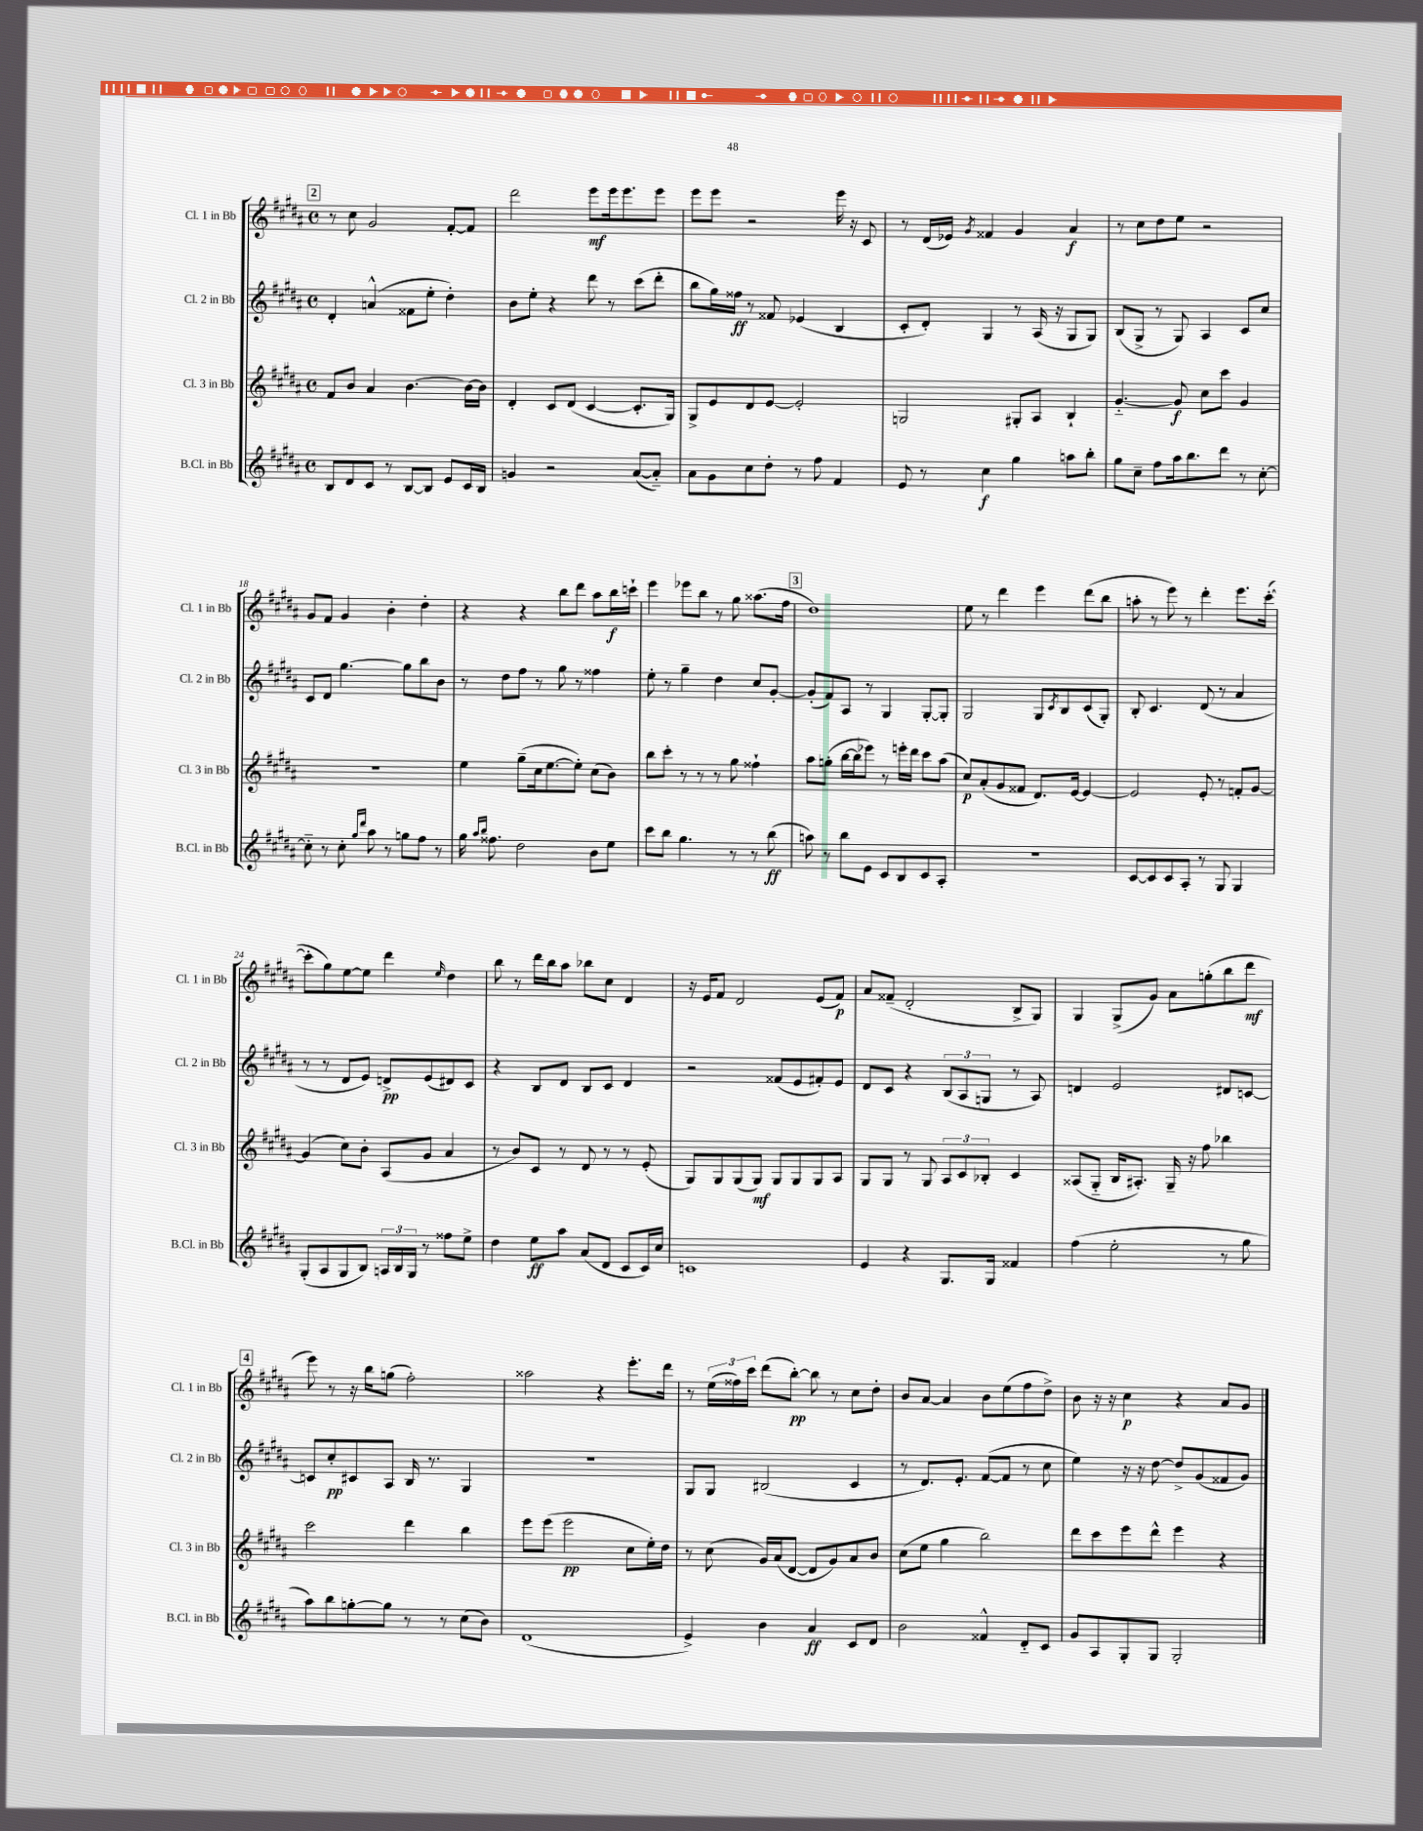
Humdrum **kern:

**kern	**kern	**kern	**kern
*staff4	*staff3	*staff2	*staff1
*clefG2	*clefG2	*clefG2	*clefG2
*k[f#c#g#d#a#]	*k[f#c#g#d#a#]	*k[f#c#g#d#a#]	*k[f#c#g#d#a#]
*M4/4	*M4/4	*M4/4	*M4/4
*met(c)	*met(c)	*met(c)	*met(c)
8B	8f#	4d#'	8r
8d#	8b	.	8cc#
8c#	4a#	(4a^^	2g#
8r	.	.	.
[8B	[4.b	8f##	.
8B]	.	8ee'	.
8e	.	4dd#')	[8f#'
16c#	16b_	.	8f#]
16B	16b]	.	.
=	=	=	=
4g	4d#'	8b	2ddd#
.	.	8ee'	.
2r	8c#	4r	.
.	(8d#	.	.
.	[4c#	8ddd#	8eee
.	.	8r	16eee
.	.	.	8.eee
([8a#	8.c#']	(8ccc#	.
8a#'~])	.	8ddd#'	8eee
.	16G#)	.	.
=	=	=	=
8a#	8G#^	8bb	8eee
8g#	8e	16gg#)	8eee
.	.	16ff##	.
8cc#	8d#	8r	2r
8dd#'	[8e	8f##	.
8r	2e']	(4e-	.
8ff#	.	.	.
4f#	.	4B	16eee
.	.	.	16r
.	.	.	8c#
=	=	=	=
8e	2G	8c#'	8r
8r	.	8d#')	(16d#
.	.	.	16e-)
.	.	.	8qg#
4cc#	.	4G#	4f##
4gg#	8G#'	8r	4g#
.	8A#	(16A#	.
.	.	16r	.
8aa	4B`	8G#	4a#
8bb'	.	8G#)	.
=	=	=	=
8gg#	[4.g#'~	(8B	8r
8cc#~	.	8G#^	8cc#
8ff#	.	8r	8dd#
16aa#	8g#]	8G#)	8ee
8.bb	.	.	.
.	8cc#	4A#	2r
8ddd#	8ccc#	.	.
8r	4g#	8c#	.
[8cc#'	.	8cc#	.
=	=	=	=
8cc#'~]	1r	8c#	8g#
8r	.	8d#	8f#
8cc#'	.	[4.gg#	4g#
16qqgg#	.	.	.
16qqddd#	.	.	.
8aa#	.	.	.
8r	.	.	4b'
8gg	.	8gg#]	.
8ff#	.	8bb	4dd#'
8r	.	8b	.
=	=	=	=
16gg#	4ee	8r	4r
16qqaa#	.	.	.
16qqbb	.	.	.
8.ff##	.	.	.
.	.	8dd#	.
2dd#	(8gg#~	8ff#	4r
.	16cc#	8r	.
.	[8.ee	.	.
.	.	8gg#	8bb
.	8ee'])	8r	8ddd#
8b	(8cc#	4ff##	8aa#
8ee	8b)	.	16bb
.	.	.	16ccc`
=	=	=	=
8ccc#	8bb	8ee'	4eee
8bb	8ccc#'	8r	.
4.gg#	8r	4gg#~	8eee-
.	8r	.	8bb
.	8r	4dd#	8r
8r	8gg#	.	8gg#
8r	4ff##`	8cc#	(8.aa##
(8bb	.	[8g#'	.
.	.	.	16ff#
=	=	=	=
8aa)	8aa#	(8g#']	1dd#)
8r	(8gg'	8f#)	.
8bb	[16bb	8A#	.
.	16bb]	.	.
8e	8eee-)	8r	.
8c#	8r	4G#	.
8B	16eee'	.	.
.	16ddd#	.	.
8c#	8ccc#	[8G#'	.
8A#'	(8aa#	8G#']	.
=	=	=	=
1r	8cc#)	2G#	8ee
.	(8a#'	.	8r
.	8g#	.	4ddd#
.	8f##	.	.
.	8.d#)	8G#	4eee
.	.	8qc#	.
.	.	8B	.
.	[16e	.	.
.	4e_	(8c#	(8ddd#
.	.	8G#')	8bb
=	=	=	=
[8c#	2e]	8B'	8aa'
8c#]	.	4.c#	8r
8c#	.	.	8eee)
8A#'	.	.	8r
8r	8e'	(8d#	4ddd#'
8G#	8r	8r	.
4G#	8f'	4a#	8.eee
.	[8g#	.	.
.	.	.	([16ccc#'
=	=	=	=
(8G#'	(4g#]	8r	8ccc#']
8A#	.	8r	8gg#)
8G#	8cc#)	8d#	[8ee
8B)	8b'	8e)	8ee]
24A	(8A#	8d^	4ddd#
24B	.	.	.
24G#	.	.	.
8r	8g#	(8e	.
.	.	.	16qqee
8ff##	4a#	8d#)	4dd#
8ee^	.	8c#	.
=	=	=	=
4dd#	8r	4r	8bb
.	8b)	.	8r
8ee	8c#	8B	16ddd#
.	.	.	16bb
8aa#	8r	8d#	8aa#
(8a#	8d#	8B	8bb-
8d#	8r	8c#	8cc#
8c#	8r	4d#	4d#
16c#)	(8e'	.	.
16cc#	.	.	.
=	=	=	=
1c	8G#)	2r	16r
.	.	.	16e
.	8G#	.	8f#
.	(8G#	.	2d#
.	8G#)	.	.
.	8G#	(8f##	.
.	8G#	8e	.
.	8G#	8f#')	(8e
.	8A#	8e	8f#)
=	=	=	=
4e	8G#	8d#	8a#
.	8G#	8c#	(8f##~
4r	8r	4r	2d#'
.	8G#	.	.
8.G#	12A#	(12B	.
.	12c#	12A#	.
.	12B-'	12G	.
16G#	.	.	.
4f##	4c#	8r	8B^
.	.	8A#)	8G#)
=	=	=	=
(4ff#	(8A##	4d	4G#
.	8G#'~	.	.
2ee'	16B	2e	(8G#^
.	8.A#')	.	.
.	.	.	8g#)
.	16G#~	.	8a#
.	16r	.	.
.	8ff#	.	(8gg'
8r	4bb-	8d#	8bb
8gg#	.	[8c	8ddd#
=	=	=	=
8aa#)	2ccc#	8c]	8eee)
8bb	.	8cc#'	8r
[8gg'	.	8c#	16r
.	.	.	16bb
8gg]	.	8A#	(8gg
8r	4ddd#	16B	2ff#')
.	.	8.r	.
8r	.	.	.
(8cc#	4bb	4G#	.
8b)	.	.	.
=	=	=	=
(1d#	8eee	1r	2aa##
.	(8eee	.	.
.	2eee	.	.
.	.	.	4r
.	8cc#	.	8.eee'
.	16ee')	.	.
.	16dd#	.	16ddd#
=	=	=	=
4e^)	8r	8G#	8r
.	(8cc#	8G#	(24ee
.	.	.	24ff##)
.	.	.	24ccc#
4b	16g#)	(2B#	(8ddd#
.	(16a#	.	.
.	[8d#	.	[8bb')
4a#	8d#]	.	8bb]
.	8g#)	.	8r
8c#	8a#	4c#	8cc#
8d#	8b	.	8dd#'
=	=	=	=
2b	(8cc#	8r	8b
.	8ee	8.d#)	[8a#
.	4gg#	.	4a#]
.	.	8.e'	.
4f##^^	2bb)	([8f#	8b
.	.	8f#]	(8ee
8d#'~	.	8r	8ff#
8c#	.	8cc#	8dd#^)
=	=	=	=
8g#	8ddd#	4ee)	8b
8A#	8ccc#	.	16r
.	.	.	16r
8G#'	8eee	16r	4cc#
.	.	16r	.
8G#	8ddd#^^	[8dd#	.
2G#'	4eee	8dd#^]	4r
.	.	(8g#	.
.	4r	8f##	8a#
.	.	8g#)	8g#
==	==	==	==
*-	*-	*-	*-
